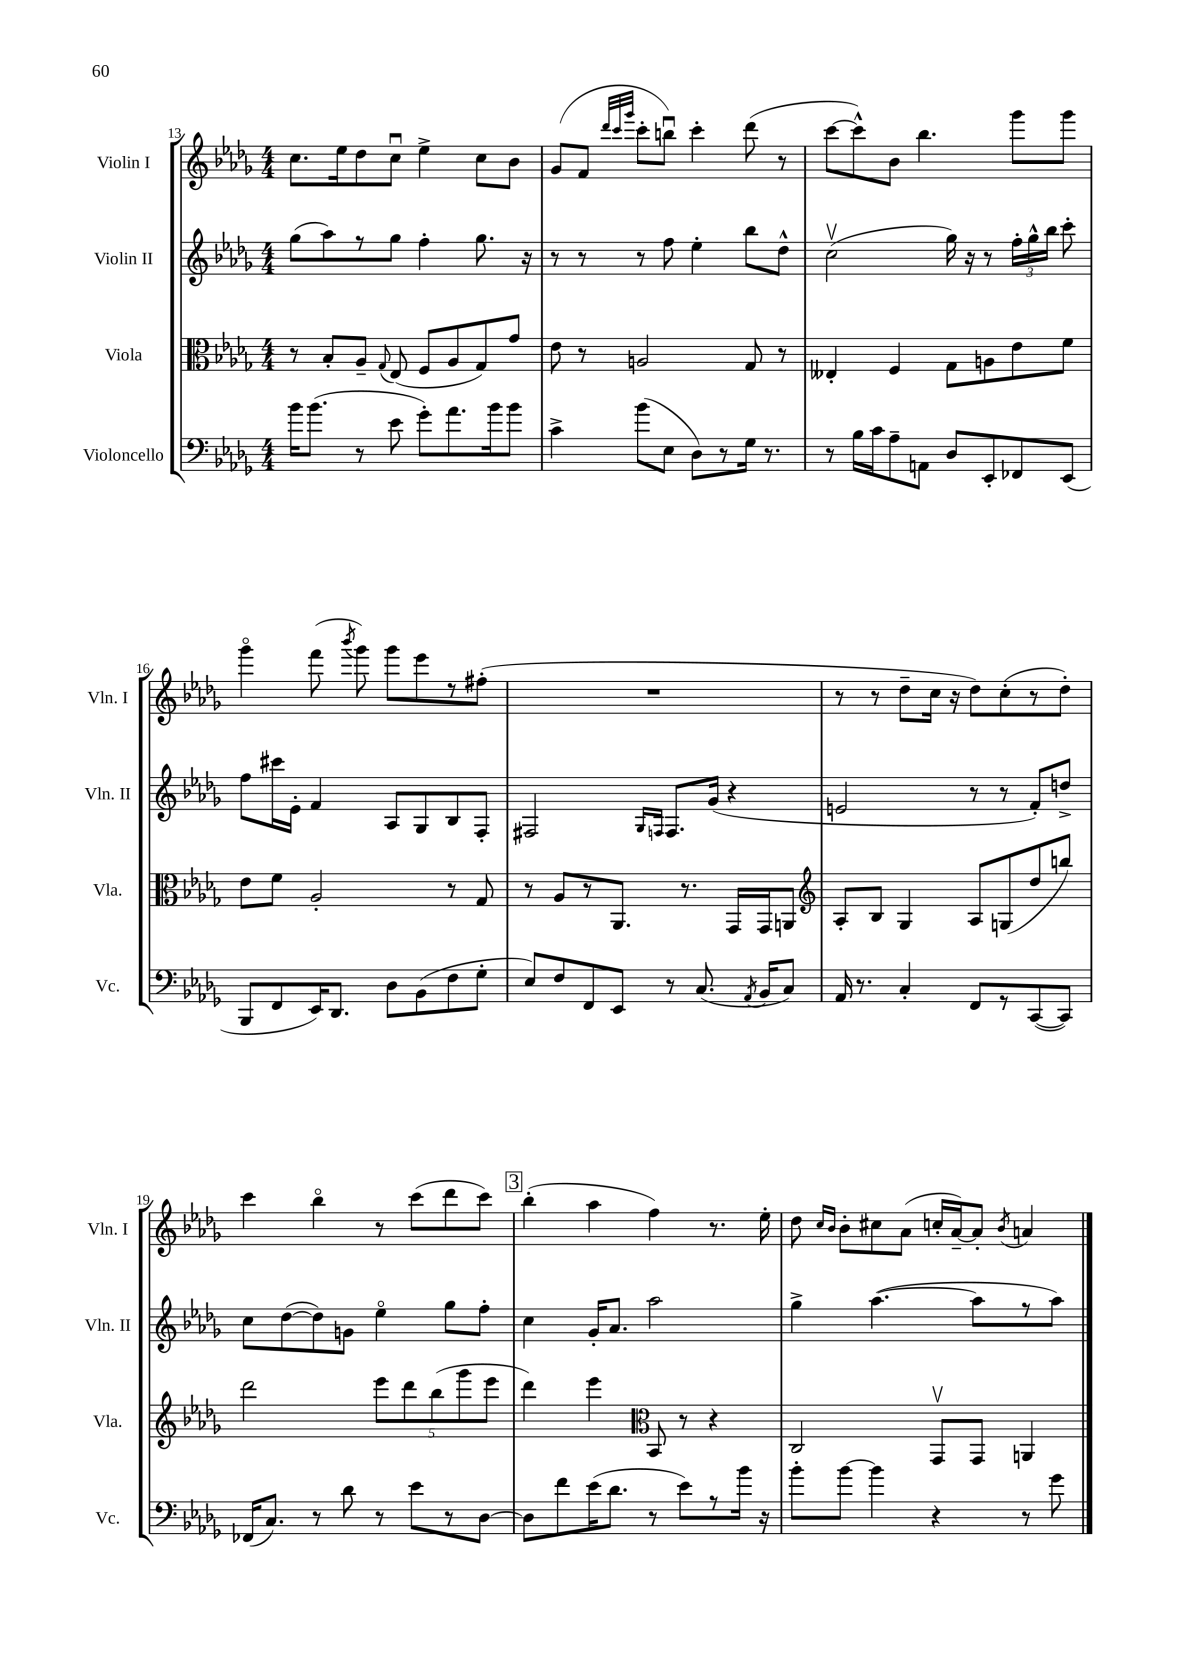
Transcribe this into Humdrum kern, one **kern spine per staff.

**kern	**kern	**kern	**kern
*part4	*part3	*part2	*part1
*staff4	*staff3	*staff2	*staff1
*I"Violoncello	*I"Viola	*I"Violin II	*I"Violin I
*I'Vc.	*I'Vla.	*I'Vln. II	*I'Vln. I
*clefF4	*clefC3	*clefG2	*clefG2
*k[b-e-a-d-g-]	*k[b-e-a-d-g-]	*k[b-e-a-d-g-]	*k[b-e-a-d-g-]
*M4/4	*M4/4	*M4/4	*M4/4
=13	=13	=13	=13
16b-\KL	8r	(8gg-\L	8.cc\L
(8.b-\J	.	.	.
.	8B-'/L	8aa-\)	.
.	.	.	16ee-\k
8r	8A-~/J	8r	8dd-\
.	8qqG-/	.	.
8e-\	(8E-/	8gg-\J	8ccu\J
8g-'\L)	8F/L	4ff'\	4ee-^\
8.a-\	8A-/	.	.
.	8G-/)	8.gg-\	8cc\L
16b-\k	.	.	.
8b-\J	8g-/J	.	8b-\J
.	.	16r	.
=14	=14	=14	=14
4c^\	8e-\	8r	(8g-/L
.	8r	8r	8f/J
.	.	.	32qqddd-/LLL
.	.	.	32qqccc/
.	.	.	32qqggg-/JJJ
(8b-\L	2An/	8r	8ccc'\L
8E-\J	.	8ff\	8bbnu\J)
8D-\L)	.	4ee-'\	4ccc'\
8r	.	.	.
16G-\Jk	8G-/	8bb-\L	(8ddd-\
8.r	.	.	.
.	8r	8dd-^^\J	8r
=15	=15	=15	=15
8r	4E--X'/	(2ccv\	[8ccc\L
16B-\LL	.	.	8ccc^^\])
16c\J	.	.	.
8A-~\	4F/	.	8b-\J
8AAn\J	.	.	4.bb-\
8D-/L	8G-\L	16gg-\)	.
.	.	16r	.
8EE-'/	8An\	8r	.
8FF-X/	8e-\	24ff'\LL	8ggg-\L
.	.	24gg-^^\	.
.	.	24bb-\JJ	.
(8EE-/J	8f\J	8ccc'\	8ggg-\J
!!LO:LB:g=z
=16	=16	=16	=16
8BBB-/L	8e-\L	8ff\L	4ggg-\
8FF/	8f\J	16ccc#X\L	.
.	.	16e-'\JJ	.
16EE-/K)	2A-'/	4f/	(8fff\
8.DD-/J	.	.	.
.	.	.	8qbbb-/
.	.	.	8ggg-\)
8D-\L	.	8A-/L	8ggg-\L
(8BB-\	.	8G-/	8eee-\
8F\	8r	8B-/	8r
8G-'\J	8G-/	8F'/J	(8ff#X'\J
=17	=17	=17	=17
8E-/L)	8r	2F#X/	1r
8F/	8A-/L	.	.
8FF/	8r	.	.
8EE-/J	8.AA-/J	.	.
.	.	16qqG-/LL	.
.	.	16qqFn/JJ	.
8r	.	8.F/L	.
.	8.r	.	.
(8.C/	.	.	.
.	.	(16g-/Jk	.
.	16GG-/LL	4r	.
8qAA-/	.	.	.
16BB-/KL	16GG-/J	.	.
8C/J)	8AAn/J	.	.
=18	=18	=18	=18
*	*clefG2	*	*
16AA-/	8A-'/L	2en/	8r
8.r	.	.	.
.	8B-/J	.	8r
4C'/	4G-/	.	8dd-~\L
.	.	.	16cc\Jk
.	.	.	16r
8FF/L	8A-/L	8r	8dd-\L)
8r	(8Gn/	8r	(8cc'\
([8CC/	8dd-/	8f'/L)	8r
8CC/J])	8bbn/J)	8ddn^/J	8dd-'\J)
!!LO:LB:g=z
=19	=19	=19	=19
(16FF-X/KL	2ddd-\	8cc\L	4ccc\
8.C/J)	.	.	.
.	.	([8dd-\	.
8r	.	8dd-\])	4bb-\
8d-\	.	8gn\J	.
8r	10eee-\L	4ee-\	8r
.	10ddd-\	.	.
8e-\L	.	.	(8ccc\L
.	(10bb-\	.	.
8r	.	8gg-\L	8ddd-\
.	10ggg-\	.	.
[8D-\J	.	8ff'\J	8ccc\J)
.	10eee-\J	.	.
!!LO:REH:place=s1:t=3
=20	=20	=20	=20
8D-\L]	4ddd-\)	4cc\	(4bb-'\
8f\	.	.	.
(16e-\K	4eee-\	16g-'/KL	4aa-\
8.d-\J	.	8.a-/J	.
*	*clefC3	*	*
8r	8BB-/	2aa-\	4ff\)
8e-\L)	8r	.	.
8r	4r	.	8.r
16b-\Jk	.	.	.
16r	.	.	16ee-'\
=21	=21	=21	=21
8b-'\L	2C/	4gg-^\	8dd-\
.	.	.	16qqcc/LL
.	.	.	16qqb-/JJ
[8b-\J	.	.	8b-'\L
4b-\]	.	([4.aa-\	8cc#X\
.	.	.	(8a-\J
4r	8GG-v/L	.	16ccn'/LL
.	.	.	[16a-~/J)
.	8GG-/J	8aa-\L]	8a-'/J]
.	.	.	8qb-/
8r	4AAn/	8r	4an/
8g-\	.	8aa-\J)	.
==	==	==	==
*-	*-	*-	*-
